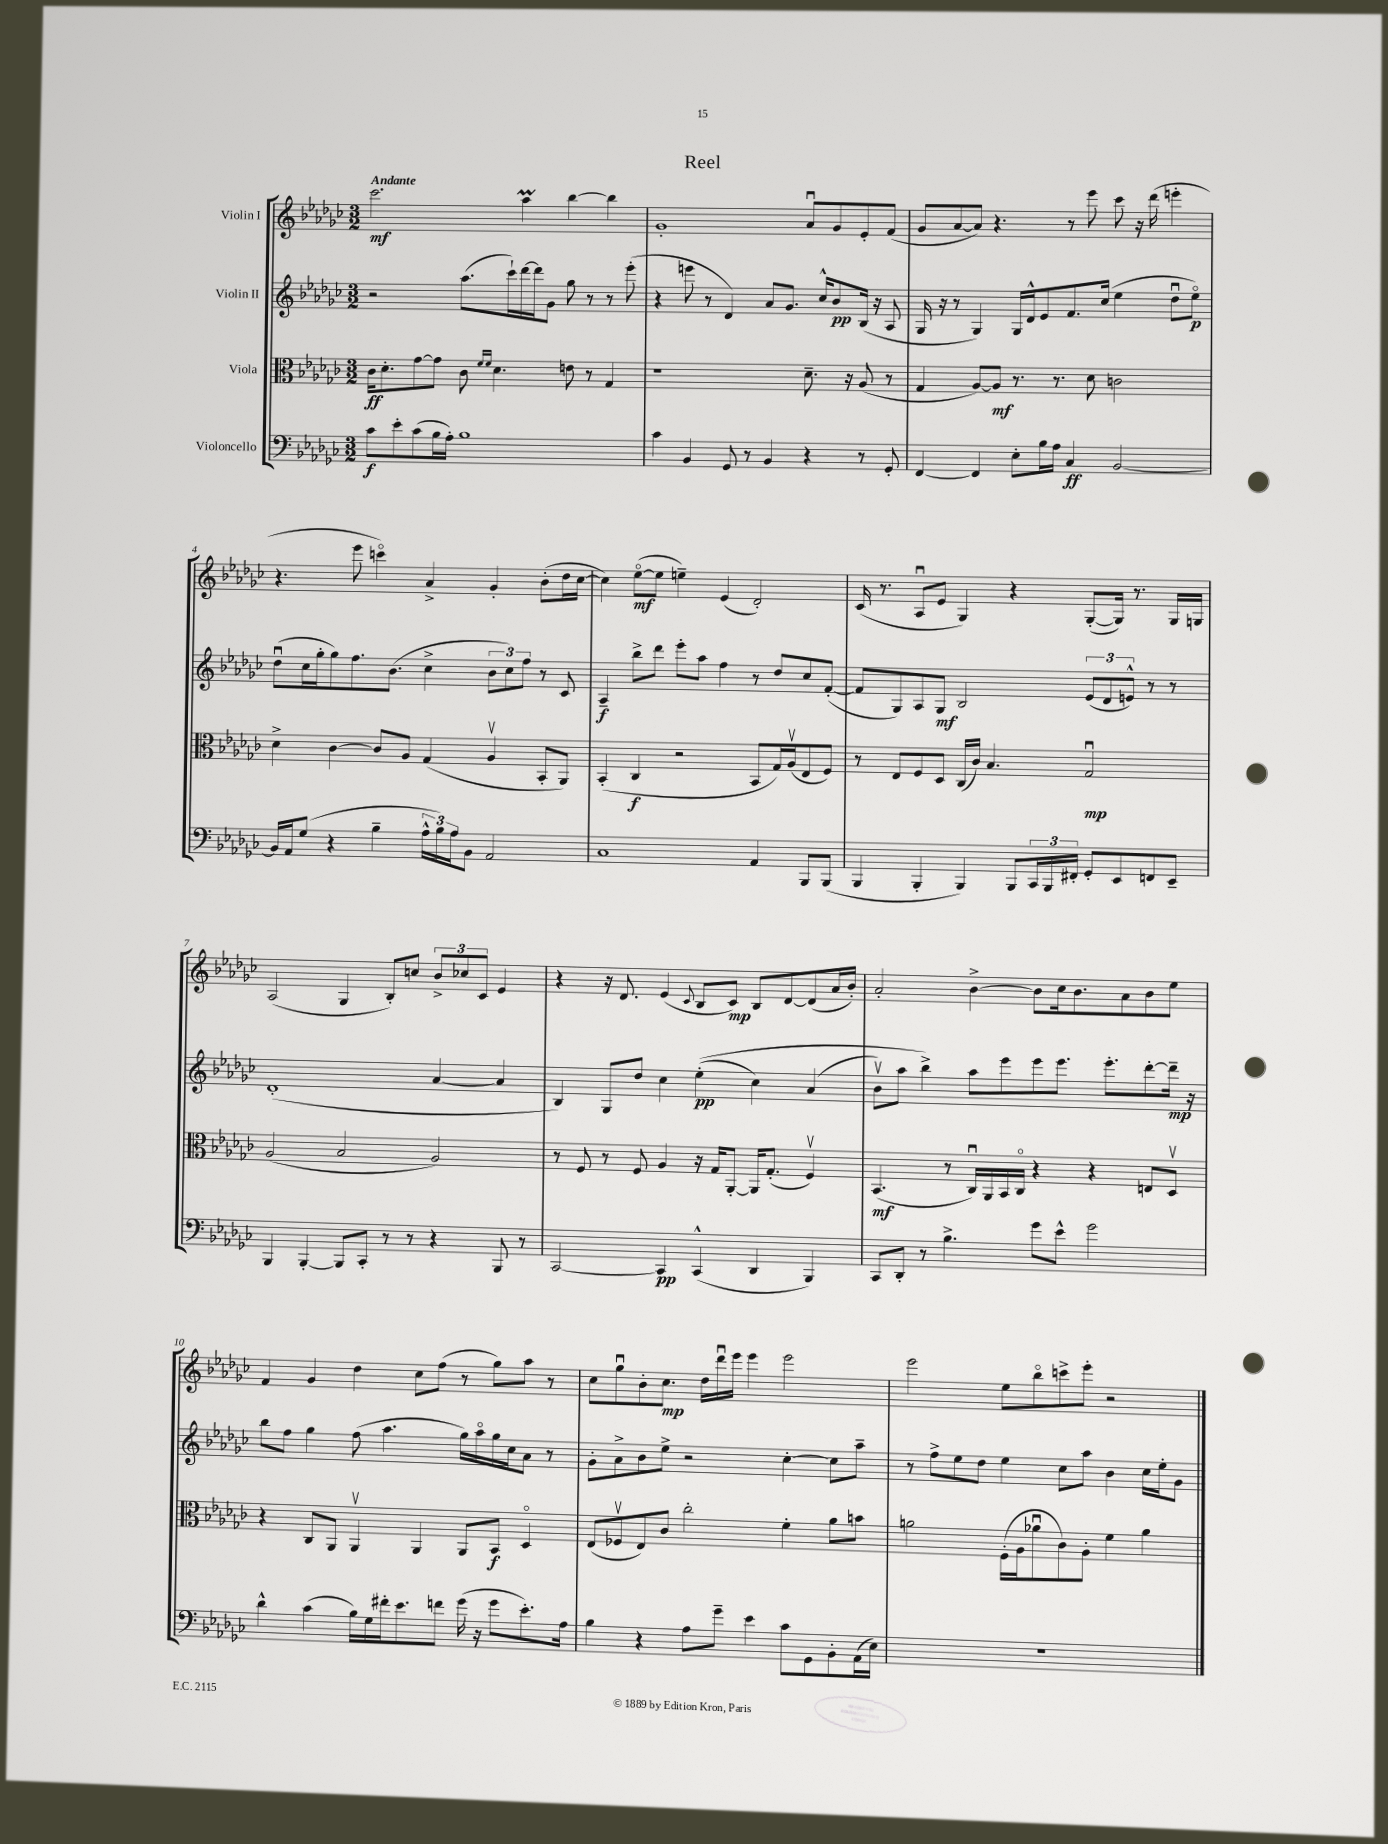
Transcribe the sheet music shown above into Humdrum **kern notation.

**kern	**kern	**kern	**kern
*staff4	*staff3	*staff2	*staff1
*clefF4	*clefC3	*clefG2	*clefG2
*k[b-e-a-d-g-c-]	*k[b-e-a-d-g-c-]	*k[b-e-a-d-g-c-]	*k[b-e-a-d-g-c-]
*M3/2	*M3/2	*M3/2	*M3/2
8c-	16c-	2r	2.ccc-
.	8.d-'	.	.
8e-'	.	.	.
(8c-	[8g-	.	.
16B-	8g-]	.	.
16A-')	.	.	.
1B-	8c-	(8.aa-	.
.	16qqf	.	.
.	16qqf	.	.
.	4.d-	.	.
.	.	16ccc-`)	.
.	.	[16ddd-	4aa-
.	.	16ddd-]	.
.	.	8g-	.
.	8e	8gg-	[4bb-
.	8r	8r	.
.	4G-	8r	4bb-]
.	.	(8eee-'	.
=	=	=	=
4c-	1r	4r	1g-'
4BB-	.	8eee	.
.	.	8r	.
8GG-	.	4d-)	.
8r	.	.	.
4BB-	.	8a-	.
.	.	8.g-	.
4r	8.d-~	.	8a-u
.	.	16cc-^^	.
.	.	8b-	8g-
.	16r	.	.
8r	(8A-	(16B-	8e-'
.	.	16r	.
8GG-'	8r	8A-	(8f
=	=	=	=
[4FF	4G-	16G-	8g-
.	.	16r	.
.	.	8r	[8a-
4FF]	[8A-)	4G-)	8a-])
.	8A-]	.	4.r
8E-'	8.r	16G-	.
.	.	16d-^^	.
16B-	.	8e-	.
16A-	8.r	.	.
4C-	.	8.f	8r
.	8d-	.	8eee-
.	.	(16cc-	.
[2BB-	2c	4ee-	8ccc-
.	.	.	16r
.	.	.	(16ddd-
.	.	8dd-u	4eee'
.	.	8ee-o)	.
=	=	=	=
16BB-]	4d-^	(8dd-u	4.r
16AA-	.	.	.
(8G-	.	16cc-	.
.	.	16gg-'	.
4r	[4c-	8gg-)	.
.	.	8.ff	8eee-
4B-~	8c-]	.	4ccco)
.	.	(8.b-	.
.	8A-	.	.
24A-^^	(4G-	4cc-^	4a-^
24B-)	.	.	.
24A-	.	.	.
8BB-	.	.	.
2AA-	4A-v	12b-	4g-'
.	.	12cc-)	.
.	.	12ff	.
.	8BB-'	8r	(8b-'
.	8AA-)	8c-	16dd-
.	.	.	[16cc-
=	=	=	=
1C-	(4BB-'	4A-~	4cc-])
.	4C-	8bb-^	([8ee-o
.	.	8ddd-	8ee-]
.	2r	8eee-'	4ee~)
.	.	8aa-	.
.	.	4ff	(4e-
4AA-	8BB-	8r	2d-')
.	16G-)	8dd-	.
.	(16A-v	.	.
8BBB-	8E-	8cc-	.
(8BBB-	8F)	([8f'	.
=	=	=	=
4BBB-	8r	8f]	(16c-
.	.	.	8.r
.	8E-	8G-)	.
4BBB-'	8F	8A-	8A-u
.	8D-	8G-	8e-
4BBB-)	(16C-	2B-	4G-)
.	16c-)	.	.
.	4.B-	.	.
8BBB-	.	.	4r
24CC-	.	.	.
24BBB-	.	.	.
24FF#'	.	.	.
8GG-'	2G-u	(12e-	([8G-'
.	.	12d-	.
8EE-	.	.	16G-])
.	.	12e^^)	.
.	.	.	8.r
8FF	.	8r	.
8EE-~	.	8r	16G-
.	.	.	16G
=	=	=	=
4BBB-	(2A-	(1d-'	(2A-
[4BBB-'	.	.	.
8BBB-]	2B-	.	4G-
8CC-'	.	.	.
8r	.	.	8B-')
8r	.	.	8cc
4r	2A-)	[4a-	12b-^
.	.	.	12cc-
.	.	.	12c-
8BBB-	.	4a-]	4e-
8r	.	.	.
=	=	=	=
[2CC-	8r	4B-)	4r
.	8F	.	.
.	8r	8G-	16r
.	.	.	8.d-
.	8F	8dd-	.
4CC-]	4A-	4cc-	(4e-
.	.	.	8qqc-
(4CC-^^	16r	&((4ee-'	8B-
.	16G-	.	.
.	[8AA-'	.	8c-)
4DD-	16AA-]	4cc-)	8B-
.	(8.G-'	.	.
.	.	.	[8d-
4BBB-)	4Fv)	(4a-	(8d-]
.	.	.	16a-
.	.	.	16b-')
=	=	=	=
8CC-	(4.BB-	8b-v)	2a-'
8DD-'	.	8aa-	.
8r	.	4bb-^&)	.
4.B-^	8r	.	.
.	16C-u)	8aa-	[4b-^
.	16AA-	.	.
.	16BB-	8eee-	.
.	16C-o	.	.
8g-	4r	8eee-	8b-]
8e-^^	.	8.eee-	16cc-
.	.	.	8.b-
2g-	4r	.	.
.	.	8.eee-'	.
.	.	.	8a-
.	8E	[8ddd-'	8b-
.	8D-v	16ddd-~]	8ee-
.	.	16r	.
=	=	=	=
4d-^^	4r	8bb-	4f
.	.	8ff	.
(4c-	8C-	4gg-	4g-
.	8AA-	.	.
16B-)	4AA-v	(8ff	4dd-
16G-	.	.	.
16f#'	.	4.aa-	.
8.e-	.	.	.
.	4AA-	.	8cc-
8f	.	.	(8ff
(16g-	8AA-	16gg-)	8r
16r	.	16aa-o	.
8g-	8BB-	16gg-	8gg-)
.	.	16cc-	.
8.e-')	4D-o	8a-	8aa-
.	.	8r	8r
16A-	.	.	.
=	=	=	=
4B-	(8E-	8g-'	8cc-
.	8F-v	8a-^	8gg-u
4r	8E-)	8b-	8b-'
.	8c-	8ee-^	8.cc-
8A-	2cc-'	2r	.
.	.	.	16dd-
8g-~	.	.	16ddd-u
.	.	.	16eee-
4e-	.	.	4eee-
8c-	4f'	[4cc-'	2eee-
8GG-	.	.	.
8BB-'	8a-	8cc-]	.
(16AA-	8b	8aa-~	.
16E-)	.	.	.
=	=	=	=
1.r	2a	8r	2eee-
.	.	8ff^	.
.	.	8ee-	.
.	.	8dd-	.
.	(16F'	4ee-	8ee-
.	16A-	.	.
.	8a-u	.	8bb-o
.	8c-)	8cc-	8ccc^
.	8A-'	8aa-	8eee-'
.	4f	4b-	2r
.	4a-	16cc-	.
.	.	16ee-'	.
.	.	8g-	.
==	==	==	==
*-	*-	*-	*-
